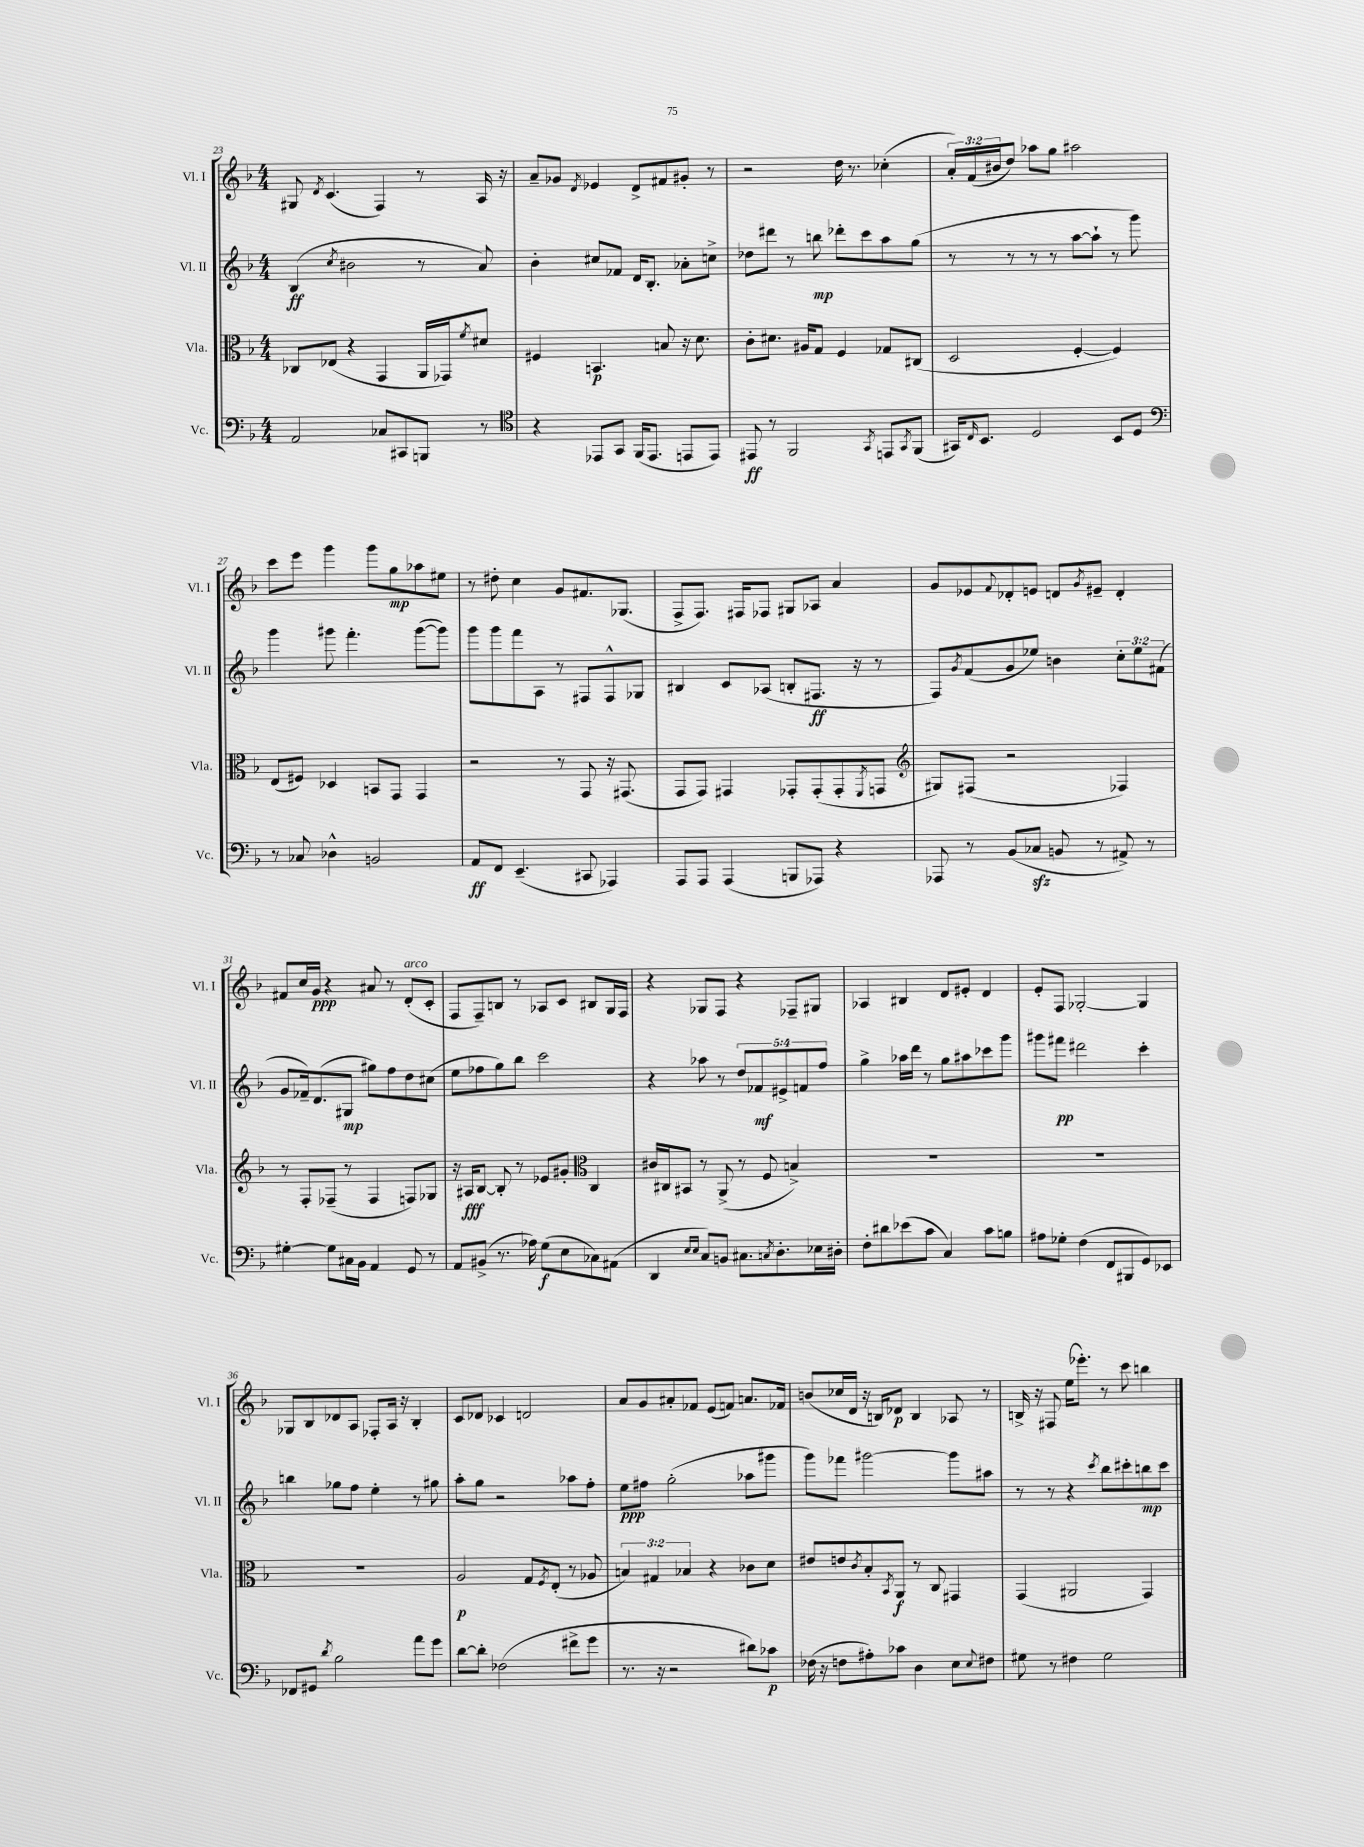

**kern	**kern	**kern	**kern
*staff4	*staff3	*staff2	*staff1
*clefF4	*clefC3	*clefG2	*clefG2
*k[b-]	*k[b-]	*k[b-]	*k[b-]
*M4/4	*M4/4	*M4/4	*M4/4
2AA	8C-	(4B-	8G#
.	.	.	8qd
.	(8E-	.	(4.c
.	.	8qcc	.
.	4r	2b#	.
8C-	4GG	.	4F)
8CC#	.	.	.
8BBB	16AA	8r	8r
.	16GG-)	.	.
.	8qf	.	.
8r	8d#	8a)	16A
.	.	.	16r
=	=	=	=
*clefC4	*	*	*
4r	4F#	4b-'	8a~
.	.	.	8g-
.	.	.	8qd
8EE-	4.BB	8cc#	4e-
8GG	.	8f-	.
(16FF	.	16d	8d^
8.EE-	.	8.B-'	.
.	8B	.	8f#
8EE	16r	8a-'	8g#'
.	8.d	.	.
8EE)	.	8cc^	8r
=	=	=	=
8EE#	8c'	8dd-	2r
8r	8.d#	8ddd#	.
2FF	.	8r	.
.	16A#	.	.
.	8G	8bb	.
.	4F	8ddd-'	16dd
.	.	.	8.r
.	.	8ccc	.
8qGG	.	.	.
8EE	8G-	8aa	(4cc-'
8qGG	.	.	.
(8FF	(8C#	(8gg	.
=	=	=	=
16GG#)	2D	8r	24a')
.	.	.	(24f
16qqC	.	.	.
8.BB-	.	.	.
.	.	.	24b#
.	.	8r	8dd)
2D	.	8r	8aa-
.	.	8r	8gg
.	[4F'	[8aa	2aa#
.	.	8aa`]	.
8BB-	4F])	8r	.
8D	.	8ggg)	.
=	=	=	=
*clefF4	*	*	*
8r	(8E	4ggg	8ccc
8C-	8F#)	.	8eee
4D-^^	4D-	8ggg#	4ggg
.	.	4.fff'	.
2BB	8BB	.	8ggg
.	8GG	.	8gg
.	4GG	([8ggg#	8aa-
.	.	8ggg#])	8ee#
=	=	=	=
8AA	2r	8ggg	8r
8FF	.	8ggg	8dd#'
(4.EE~	.	8fff	4cc
.	.	8A	.
.	8r	8r	8g
8CC#	8GG	8F#	8.f#
4AAA-)	16r	8F#^^	.
.	(8.GG#	.	(8.G-
.	.	8G-	.
=	=	=	=
8AAA	8GG	4B#	8F^
8AAA	8GG)	.	8.F)
(4AAA	4GG#	8c	.
.	.	.	16F#
.	.	(8A-	8F-
8BBB	8GG-'	8B'	8G#
8AAA-)	(8GG-'	8.F#	8A-
4r	8GG-'	.	4a
.	.	16r	.
.	8qFF	.	.
.	8GG	8r	.
=	=	=	=
*	*clefG2	*	*
8AAA-	8G#)	8F)	8g
.	.	8qg	.
8r	(8F#	(8f	8e-
.	.	.	8qqf
(8BB-	2r	8g	8d-'
8C-	.	8ee-)	8e
8BB	.	4b	8d
.	.	.	8qg
8r	.	.	8e#~
8AA#^)	4F-)	12cc'	4d'
.	.	12ee-	.
8r	.	.	.
.	.	(12f#	.
=	=	=	=
[4G#'	8r	8g	8f#
.	8F'	16f-~)	16cc
.	.	(8.d	16g
8G#]	(8F-~	.	4r
16C#	8r	8G#	.
16BB-	.	.	.
4AA	4F-	8gg#)	8a#
.	.	8ff	8r
8GG	8F)	8dd	(8d'
8r	8G-	(8cc#	8c'
=	=	=	=
8AA	16r	8ee	8F
.	16A#	.	.
(8BB#^	[8B-	8ff-	8F~)
8.r	8B-']	8gg)	8B
.	8r	8bb-	8r
16A-)	.	.	.
(8G	8e-	2ccc	8A-
8E	8g#'	.	8c
*	*clefC3	*	*
8C-)	4C	.	8B#
(8AA#	.	.	16G
.	.	.	16F
=	=	=	=
4DD	16c#	4r	4r
.	16C#	.	.
.	8BB#	.	.
16qqE	.	.	.
16qqE	.	.	.
8C)	8r	8aa-	8G-
8BB	(8AA^	8r	8F
8.C#	8r	10dd	4r
.	.	10f-	.
.	8F	.	.
8qC	.	.	.
8.D'	.	.	.
.	.	10e#^	.
.	4B^)	.	8F-~
.	.	10f	.
16E-	.	.	8G#
.	.	10ff	.
16D#'	.	.	.
=	=	=	=
8F'	1r	4gg^	4A-
8d#	.	.	.
(8e-	.	16aa-	4B#
.	.	16ddd	.
8c	.	8r	.
4C)	.	8gg	8d
.	.	8aa#	8e#'
8c	.	8ccc-	4d
8B	.	8ggg	.
=	=	=	=
8A#	1r	8ggg#	8e'
8G-'	.	8fff#	8F
(4F	.	2ddd#	[2G-'
8FF	.	.	.
8BBB#	.	.	.
8GG)	.	4ccc'	4G-]
8EE-	.	.	.
=	=	=	=
8FF-	1r	4bb	8G-
8GG#	.	.	8B-
8qd	.	.	.
2B-	.	8gg-	8d-
.	.	8ff	8A
.	.	4ee'	8F-'
.	.	.	16A
.	.	.	16r
8a	.	8r	4B-'
8g	.	8gg#	.
=	=	=	=
[8d	2A	8aa'	8c
8d']	.	8gg	8d-
(2F-	.	2r	4c-
.	8G	.	2d
.	8qF	.	.
.	(8E'	.	.
8f#^	8r	8aa-	.
8g	8A-	8ff'	.
=	=	=	=
8.r	6B)	8ee	8a
.	.	8ff#	8g
.	6G#	.	.
16r	.	.	.
2r	.	(2gg'	8a#'
.	6B-	.	.
.	.	.	8f-
.	4r	.	(8e
.	.	.	8f)
8d#)	8c-	8aa-	8.a
8c-	8d	8ggg#	.
.	.	.	16f-
=	=	=	=
(16F-	8e#	8ggg)	(8b
16r	.	.	.
8F	8e	8fff-	16cc-
.	.	.	16d
.	8qc	.	.
8A#')	8B-'	[2ggg#	16r
.	.	.	16B)
.	8qBB-	.	.
8c-	8AA	.	8d-
4D	8r	.	4B
.	8C	.	.
8E	4GG#	8ggg#]	8A-
8qqE	.	.	.
8F#	.	8aa#	8r
=	=	=	=
8G#	(4GG	8r	16B^
.	.	.	16r
8r	.	8r	8F#
4F#	2AA#	4r	(16ee
.	.	.	8.eee-')
.	.	8qccc	.
2G#	.	8bb-	8r
.	.	8ccc#'	8ccc
.	4GG)	8bb	4bb
.	.	8ccc#	.
==	==	==	==
*-	*-	*-	*-
